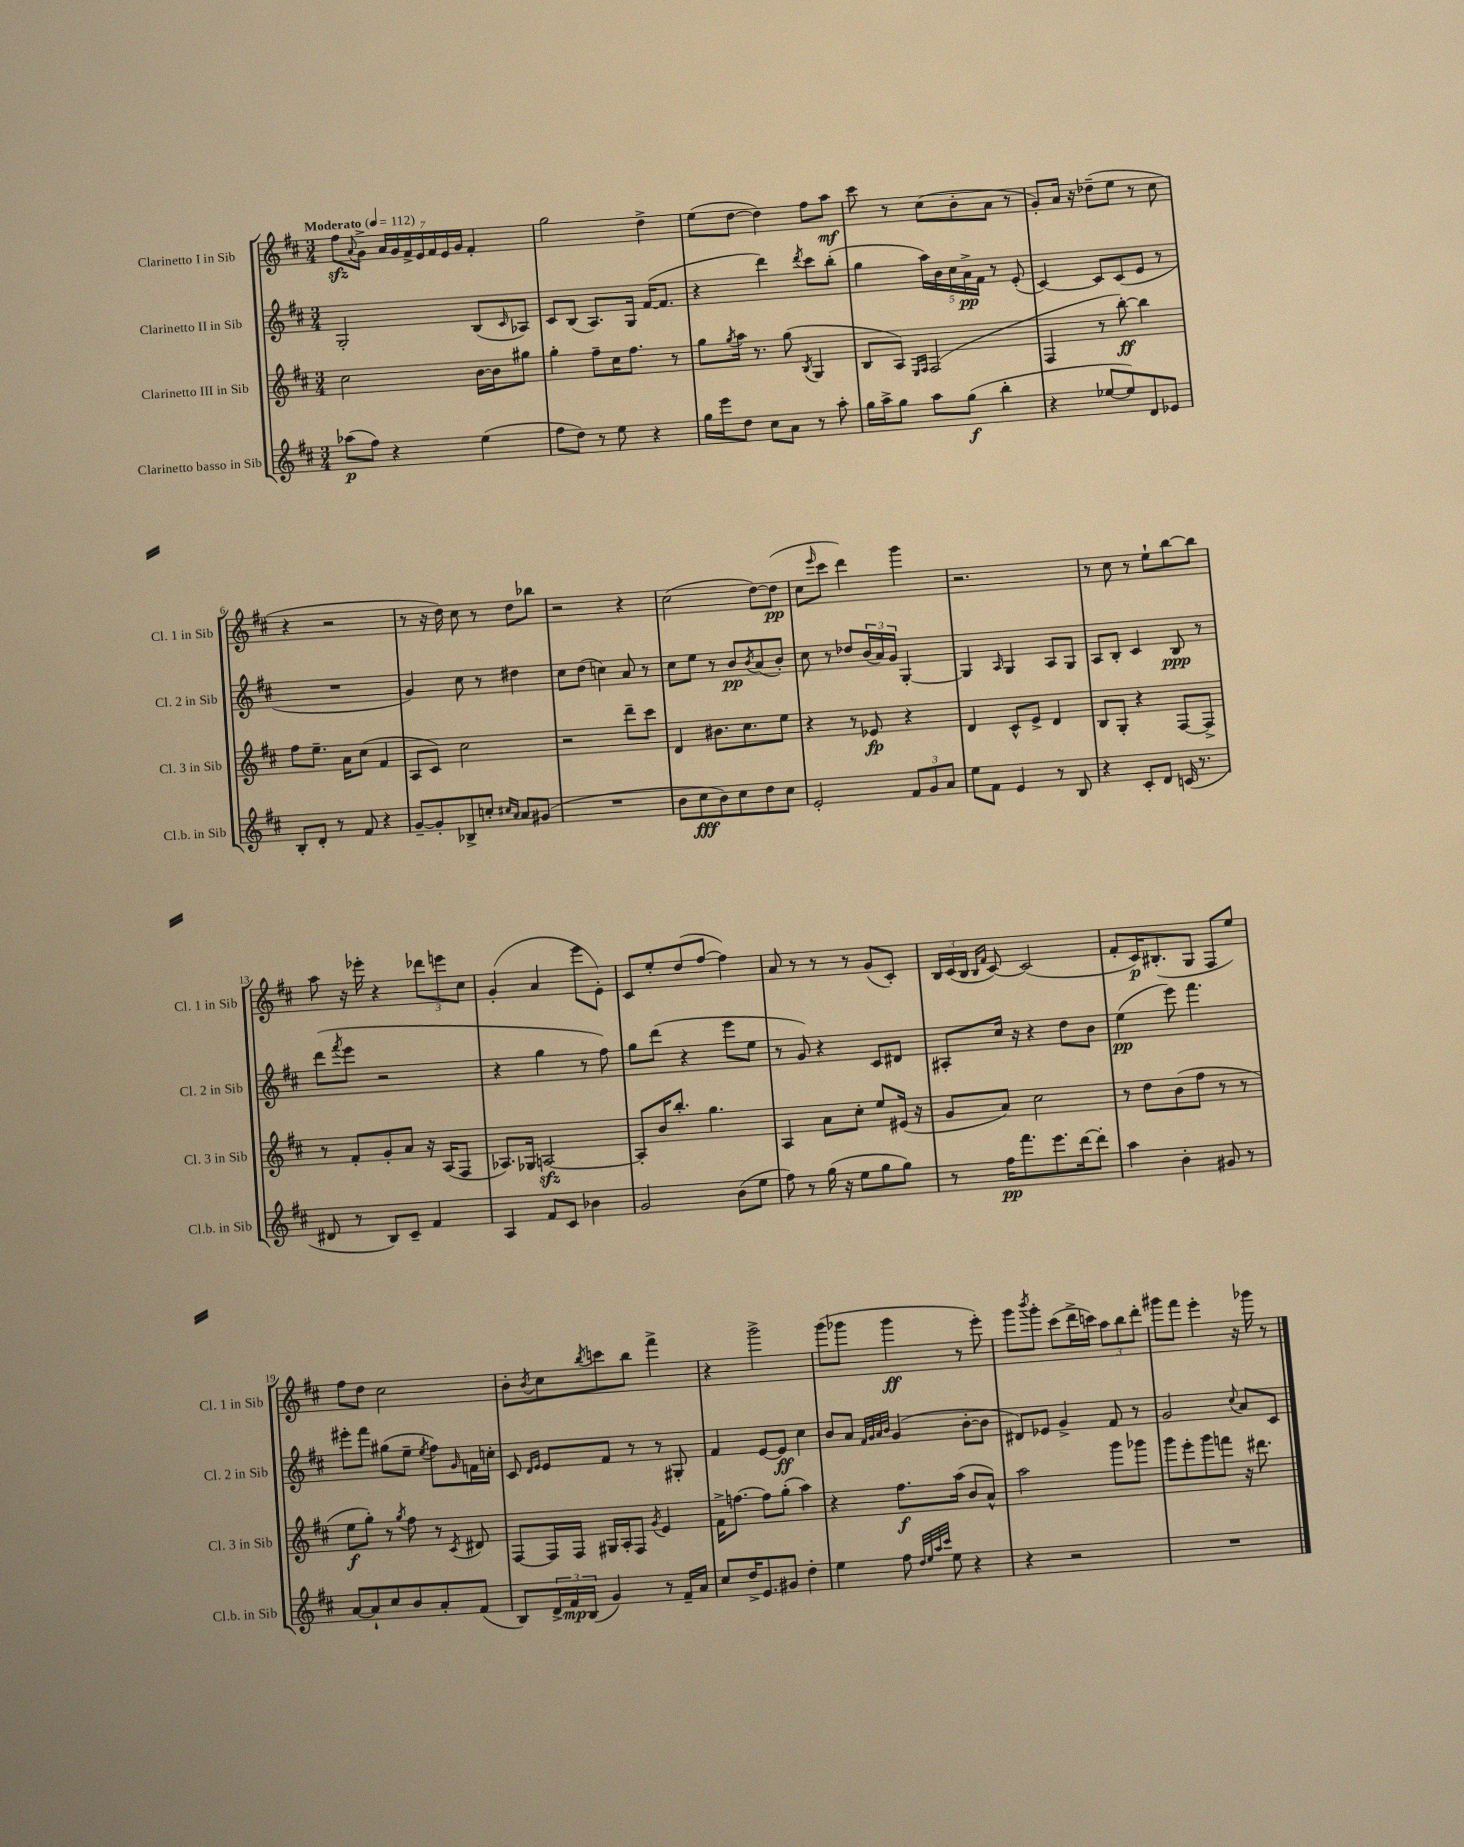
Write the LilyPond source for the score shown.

<<
\new StaffGroup <<
\new Staff = "s0" \with { instrumentName = "Clarinetto I in Sib" shortInstrumentName = "Cl. 1 in Sib" } {
    \clef treble \key d \major \numericTimeSignature \time 3/4 \tempo "Moderato" 4 = 112
    fis''8\sfz \appoggiatura { a'8 } g'8-> \tuplet 7/4 { a'16 g'16 fis'16-> e'16 fis'16 e'16 g'16 } fis'4-. |
    g''2 d''4-> |
    e''8( d''8~ d''4) fis''8 a''8\mf |
    cis'''8 r8 cis''8( b'8-. a'8 r8 |
    g'8-.) a'16 r16 des''8--( e''8 r8 cis''8 |
    r4 r2 |
    r8 r16 d''16) cis''8 r8 d''8 bes''8 |
    r2 r4 |
    cis''2( d''8~) d''8\pp( |
    cis''8 \grace { e'''16 } cis'''8 d'''4) g'''4 |
    r2. |
    r8 cis''8 r8 e''8-! b''8~ b''8 |
    a''8 r16 ees'''16-. r4 \tuplet 3/2 { des'''8 e'''8 cis''8 } |
    g'4-.( a'4 e'''8 e'8-.) |
    cis'8 e''8-. d''8( fis''8~ fis''4) |
    a'8 r8 r8 r8 g'8( cis'8-.) |
    \tuplet 3/2 { b16 cis'16( b16 } \grace { b16 fis'16 } cis'8~) cis'2( |
    fis'8-. cis'16\p) bis8.-.( g8 fis8 e''8) |
    fis''8 d''8 cis''2 |
    b'8-. \acciaccatura { b'8 } cis''8 \acciaccatura { b''8 } c'''8 b''8 fis'''4-> |
    r4 g'''2-> |
    g'''8( ges'''8 ges'''4\ff r8 e'''8-.) |
    g'''8 \acciaccatura { b'''8 } g'''8-. cis'''8( d'''16-> c'''16) \tuplet 3/2 { a''8 b''8 d'''8-. } |
    gis'''8 fis'''8 e'''4-. r16 ges'''16 r8 \bar "|." |
}
\new Staff = "s1" \with { instrumentName = "Clarinetto II in Sib" shortInstrumentName = "Cl. 2 in Sib" } {
    \clef treble \key d \major \numericTimeSignature \time 3/4
    g2-. b8( \grace { cis'16 } aes8) |
    cis'8 b8( a8.) g16 fis'16~( fis'8. |
    r4 d'''4) \acciaccatura { d'''8 } cis'''8 b''8-.( |
    g''4 \tuplet 5/4 { a''16) b'16 cis''16 a'16->\pp fis'16 } r8 e'8-.( |
    cis'4~) cis'8 cis'8( e'8 r8 |
    R2. |
    g'4) cis''8 r8 dis''4 |
    cis''8 d''8( c''4) a'8 r8 |
    cis''8 e''8 r8 b'8\pp \acciaccatura { b'8 } a'8( b'8-.) |
    cis''8 r8 des''8 \tuplet 3/2 { b'16( a'16) g'16 } g4~-. |
    g4 \grace { a16 } g4 a8 g8 |
    a8 b8-. cis'4 b8\ppp r8 |
    d'''8( \acciaccatura { fis'''8 } e'''8 r2 |
    r4 g''4 r8 fis''8) |
    g''8 d'''8( r4 e'''8 e''8 |
    r8 g'8) r4 cis'8 dis'8 |
    ais8-. cis''16 r16 r4 d''8 b'8 |
    e''4\pp( e'''8) fis'''4. |
    eis'''8-. fis'''8 gis''8( e''8-- \acciaccatura { e''8 } fis''8) \grace { g'16 } f'16 c''16-. |
    cis'8 \grace { d'16 e'16 } e'8 fis'8 r8 r8 gis8-. |
    fis'4 e'8~ e'8\ff cis''4 |
    b'8 a'8 \grace { fis'32 g'32 a'32 b'32 } g'4( b'8~-. b'8 |
    dis'8) ees'8 g'4-> fis'8 r8 |
    g'2 \appoggiatura { cis''8 } a'8 cis'8 \bar "|." |
}
\new Staff = "s2" \with { instrumentName = "Clarinetto III in Sib" shortInstrumentName = "Cl. 3 in Sib" } {
    \clef treble \key d \major \numericTimeSignature \time 3/4
    cis''2 b'16~ b'16 gis''8 |
    g''4-. fis''8-- cis''16 fis''8. r8 |
    g''8 \acciaccatura { g''8 } a''16 r8. g''8( \acciaccatura { b8 } g4 |
    b8 a8) \grace { e16 fis16 } fis2( |
    fis4 r8 b''8~-.\ff) b''4 |
    fis''8 e''8.-- a'16 cis''8( fis'4 |
    a8 cis'8) cis''2 |
    r2 d'''8-- cis'''8 |
    d'4 bis'8. cis''8. e''8 |
    r4 r8 ees'8\fp r4 |
    d'4 cis'8-^ e'8-> d'4 |
    b8 g8-. r4 fis8~ fis8-> |
    r8 fis'8-. g'8-. a'8 r16 a16( fis8 |
    aes8.) ges16 a2~\sfz |
    a8-. b'16 b''8.-. g''4. |
    a4 a'8 cis''8-. e''8 eis'16( r16 |
    g'8 a'8) cis''2 |
    r8 d''8 b'8( fis''8 r8 r8 |
    e''8\f g''8-.) r8 \acciaccatura { g''8 } fis''8 r8 \acciaccatura { cis'8 } dis'8 |
    fis8~ fis16 fis16 gis16 a16-. fis8 \acciaccatura { g'8 } e'4 |
    fis'16-> f''8.~ f''8 g''8-.( a''4) |
    r4 fis''8.\f a''16( b'8 a'8-^) |
    a''2 g'''8 ges'''8 |
    g'''8 e'''8-. g'''8 f'''8 r16 dis'''8. \bar "|." |
}
\new Staff = "s3" \with { instrumentName = "Clarinetto basso in Sib" shortInstrumentName = "Cl.b. in Sib" } {
    \clef treble \key d \major \numericTimeSignature \time 3/4
    aes''8\p( fis''8) r4 e''4( |
    fis''8 d''8) r8 e''8 r4 |
    g''16 e'''16 d''8 cis''8 a'8 r8 a''8-. |
    g''16 a''16-> g''8 a''8 g''8\f( b''4-. |
    r4 ees''8~ ees''8) d'8 ees'8 |
    b8-. d'8-. r8 fis'8 r4 |
    g'8~-- g'8-. bes8-> c''8-. \grace { cis''16 a'16 } a'8 gis'8( |
    R2. |
    b'8 cis''8\fff b'8) cis''8 d''8 cis''8 |
    e'2-. \tuplet 3/2 { fis'8 g'8 a'8 } |
    e''8 fis'8 e'4 r8 b8 |
    r4 cis'8-. d'8 c'16( r8. |
    dis'8 r8 b8) cis'8-- fis'4 |
    a4 fis'8 cis'8 bes'4 |
    g'2 b'8( e''8 |
    fis''8) r8 g''16( r16 e''8 g''8 g''8) |
    r8 fis''16\pp fis'''8. e'''8. d'''16~ d'''8-. |
    a''4 b'4-. gis'8 r8 |
    a'8~ a'8-! cis''8 b'8 a'8-. fis'8( |
    b8) \tuplet 3/2 { d'16-> fis'16\mp b16( } g'4) r8 fis'16-- a'16 |
    cis''8 d''16-> e'8. gis'8 d''4-. |
    e''4 fis''8 \grace { d''32 e''32 a''32 cis'''32 } e''8 r4 |
    r4 r2 |
    R2. \bar "|." |
}
>>
>>
